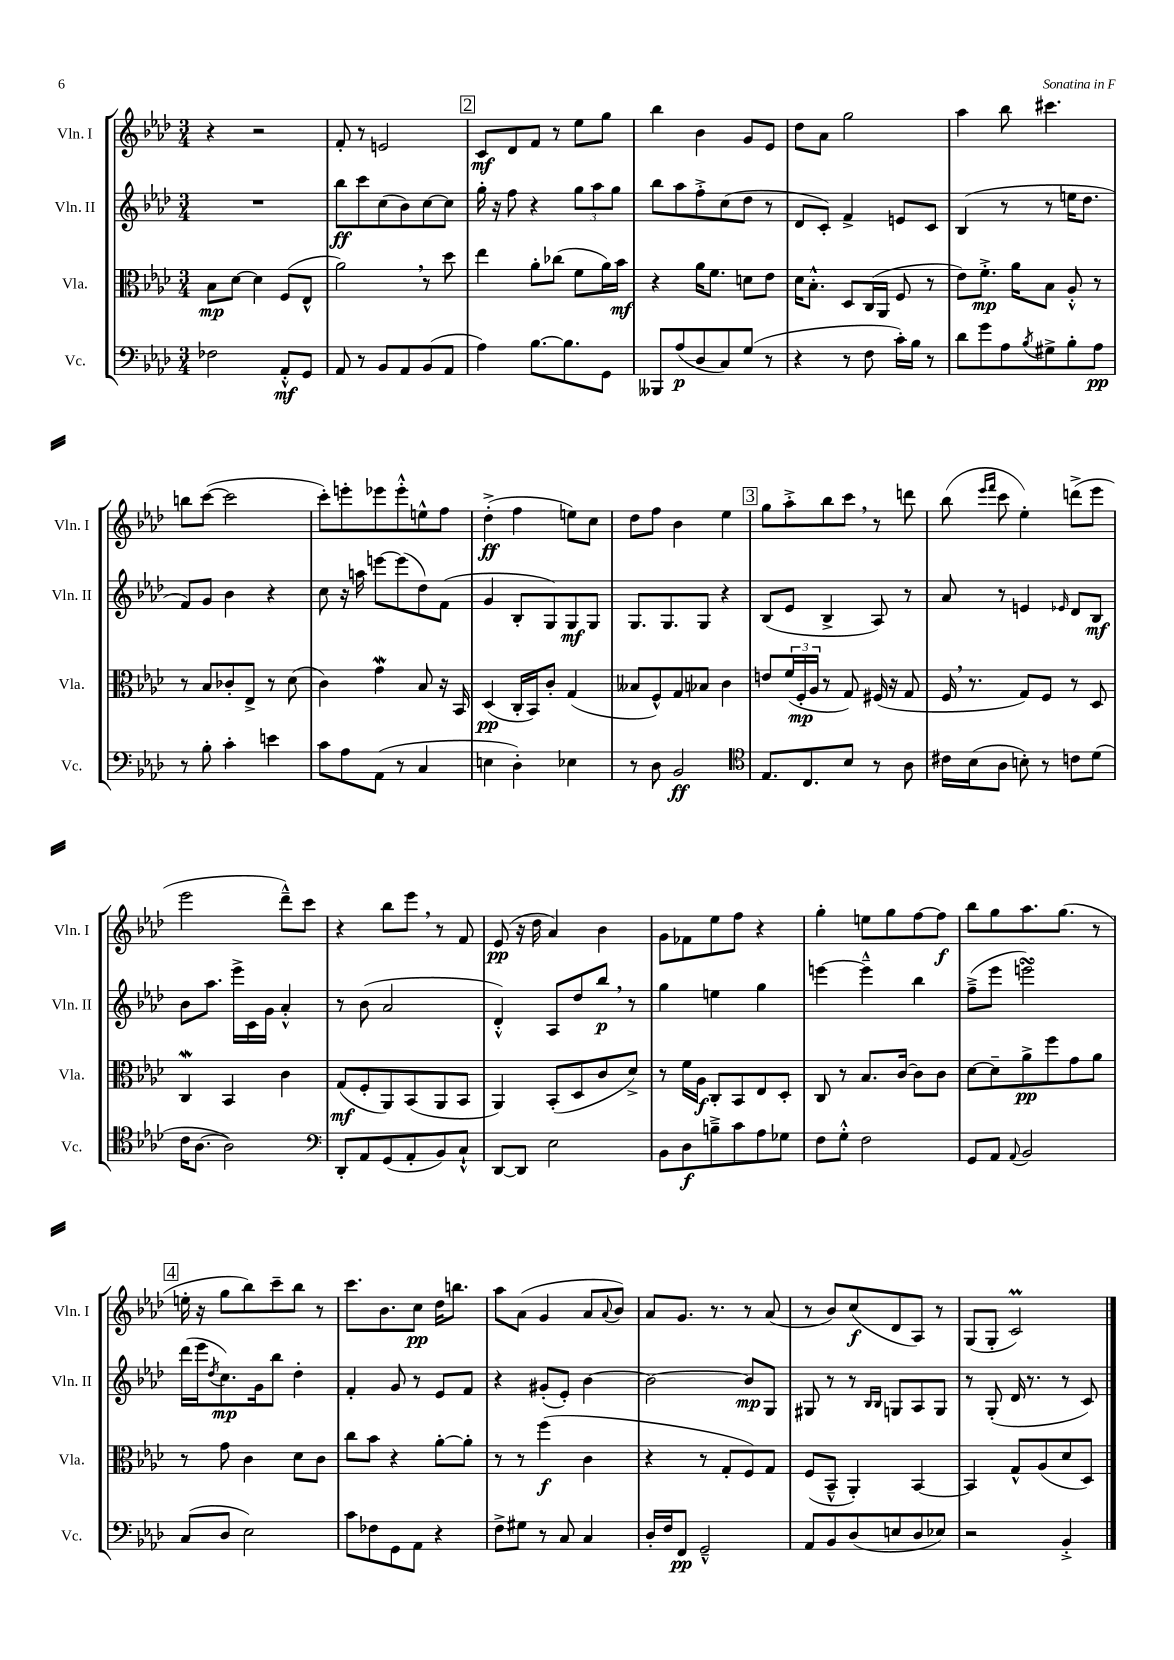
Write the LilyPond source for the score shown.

<<
\new StaffGroup <<
\new Staff = "s0" \with { instrumentName = "Vln. I" shortInstrumentName = "Vln. I" } {
    \clef treble \key aes \major \numericTimeSignature \time 3/4
    r4 r2 |
    f'8-. r8 e'2 |
    \mark \markup { \box "2" } c'8\mf des'8 f'8 r8 ees''8 g''8 |
    bes''4 bes'4 g'8 ees'8 |
    des''8 aes'8 g''2 |
    aes''4 bes''8 cis'''4. |
    b''8 c'''8~( c'''2 |
    c'''8-.) e'''8-. ees'''8 ees'''8-.-^ e''8-^ f''8 |
    des''4-.->\ff( f''4 e''8) c''8 |
    des''8 f''8 bes'4 ees''4 |
    \mark \markup { \box "3" } g''8 aes''8-.-> bes''8 c'''8 \breathe r8 d'''8 |
    bes''8( \grace { ees'''16 f'''16 } c'''8 ees''4-.) d'''8->( ees'''8 |
    ees'''2 des'''8---^) c'''8 |
    r4 bes''8 ees'''8 \breathe r8 f'8 |
    ees'8\pp( r16 des''16 aes'4) bes'4 |
    g'8 fes'8 ees''8 f''8 r4 |
    g''4-. e''8 g''8 f''8~ f''8\f |
    bes''8 g''8 aes''8. g''8.( r8 |
    \mark \markup { \box "4" } e''16-. r16 g''8 bes''8) c'''8-- bes''8 r8 |
    c'''8. bes'8. c''8\pp des''16 b''8. |
    aes''8 aes'8( g'4 aes'8 \appoggiatura { aes'8 } bes'8) |
    aes'8 g'8. r8. r8 aes'8( |
    r8 bes'8) c''8\f( des'8 aes8) r8 |
    g8( g8-. c'2\prall) \bar "|." |
}
\new Staff = "s1" \with { instrumentName = "Vln. II" shortInstrumentName = "Vln. II" } {
    \clef treble \key aes \major \numericTimeSignature \time 3/4
    R2. |
    bes''8\ff c'''8 c''8( bes'8) c''8~ c''8 |
    \mark \markup { \box "2" } g''16-. r16 f''8 r4 \tuplet 3/2 { g''8 aes''8 g''8 } |
    bes''8 aes''8 f''8-.-> c''8( des''8 r8 |
    des'8 c'8-.) f'4-> e'8 c'8 |
    bes4( r8 r8 e''16 des''8. |
    f'8) g'8 bes'4 r4 |
    c''8 r16 a''16 e'''8~ e'''8( des''8) f'8( |
    g'4 bes8-. g8) g8\mf g8 |
    g8. g8. g8 r4 |
    \mark \markup { \box "3" } bes8( ees'8 bes4-> aes8) r8 |
    aes'8 r8 e'4 \grace { ees'16 } des'8 bes8\mf |
    bes'8 aes''8. ees'''16-> c'16 g'16 aes'4-.-^ |
    r8 bes'8( aes'2 |
    des'4-.-^) aes8 des''8 bes''8\p \breathe r8 |
    g''4 e''4 g''4 |
    e'''4~ e'''4---^ bes''4 |
    f''8--->( ees'''8 e'''2\turn) |
    \mark \markup { \box "4" } des'''16( ees'''16 \acciaccatura { des''8 } c''8.\mp) g'16 bes''8 des''4-. |
    f'4-. g'8 r8 ees'8 f'8 |
    r4 gis'8-.( ees'8-.) bes'4~ |
    bes'2~ bes'8\mp g8 |
    gis8 r8 r8 \grace { bes16 bes16 } g8 aes8 g8 |
    r8 g8-.( des'16 r8. r8 c'8) \bar "|." |
}
\new Staff = "s2" \with { instrumentName = "Vla." shortInstrumentName = "Vla." } {
    \clef alto \key aes \major \numericTimeSignature \time 3/4
    bes8\mp des'8~ des'4 f8( ees8-^ |
    aes'2) \breathe r8 des''8 |
    \mark \markup { \box "2" } ees''4 aes'8-. ces''8( f'8 aes'16) bes'16\mf |
    r4 aes'16 f'8. d'8 ees'8 |
    des'16 bes8.-.-^ des8 c16( aes,16 f8 r8 |
    ees'8) f'8.-.->\mp aes'16 bes8 aes8-.-^ r8 |
    r8 bes8 ces'8-. ees8-> r8 des'8( |
    c'4) g'4\mordent bes8 r16 bes,16 |
    des4\pp( c16-. bes,16) c'8-. g4( |
    beses8 f8-^) g8 bes8 c'4 |
    \mark \markup { \box "3" } e'8 \tuplet 3/2 { f'16( f16-.\mp aes16 } r8 g8) fis16( r16 g8 |
    f16 \breathe r8. g8) f8 r8 des8 |
    c4\mordent bes,4 c'4 |
    g8\mf( f8-. aes,8) bes,8( aes,8 bes,8 |
    aes,4) bes,8-.( des8 c'8 des'8->) |
    r8 f'16 aes16\f c8-. bes,8 ees8 des8-. |
    c8 r8 bes8. c'16~ c'8 c'8 |
    des'8~ des'8-- aes'8->\pp f''8 g'8 aes'8 |
    \mark \markup { \box "4" } r8 g'8 c'4 des'8 c'8 |
    c''8 bes'8 r4 aes'8~-. aes'8-. |
    r8 r8 f''4\f( c'4 |
    r4 r8 g8-. f8) g8 |
    f8( bes,8---^ aes,4-.) bes,4~ |
    bes,4 g8-^ aes8( des'8 des8) \bar "|." |
}
\new Staff = "s3" \with { instrumentName = "Vc." shortInstrumentName = "Vc." } {
    \clef bass \key aes \major \numericTimeSignature \time 3/4
    fes2 aes,8-.-^\mf g,8 |
    aes,8 r8 bes,8 aes,8 bes,8( aes,8 |
    \mark \markup { \box "2" } aes4) bes8.~ bes8. g,8 |
    beses,,8 aes8\p( des8 c8) g8( r8 |
    r4 r8 f8 c'16-.) bes16 r8 |
    des'8 g'8 aes8 \acciaccatura { bes8 } gis8-> bes8-. aes8\pp |
    r8 bes8-. c'4-. e'4 |
    c'8 aes8 aes,8( r8 c4 |
    e4 des4-.) ees4 |
    r8 des8 bes,2\ff |
    \mark \markup { \box "3" } \clef tenor ees8. c8. bes8 r8 aes8 |
    cis'16 bes16( aes8 b8-.) r8 c'8 des'8( |
    c'16 aes8.~ aes2) |
    \clef bass des,8-. aes,8 g,8( aes,8-. bes,8) c8-!-^ |
    des,8~ des,8 ees2 |
    bes,8 des8\f b8---> c'8 aes8 ges8 |
    f8 g8-.-^ f2 |
    g,8 aes,8 \appoggiatura { aes,8 } bes,2 |
    \mark \markup { \box "4" } c8( des8 ees2) |
    c'8 fes8 g,8 aes,8 r4 |
    f8-> gis8 r8 c8 c4 |
    des16-. f16 f,8\pp g,2---^ |
    aes,8 bes,8 des8( e8 des8 ees8) |
    r2 bes,4-.-> \bar "|." |
}
>>
>>
\layout { \context { \Score \remove "Bar_number_engraver" } }
